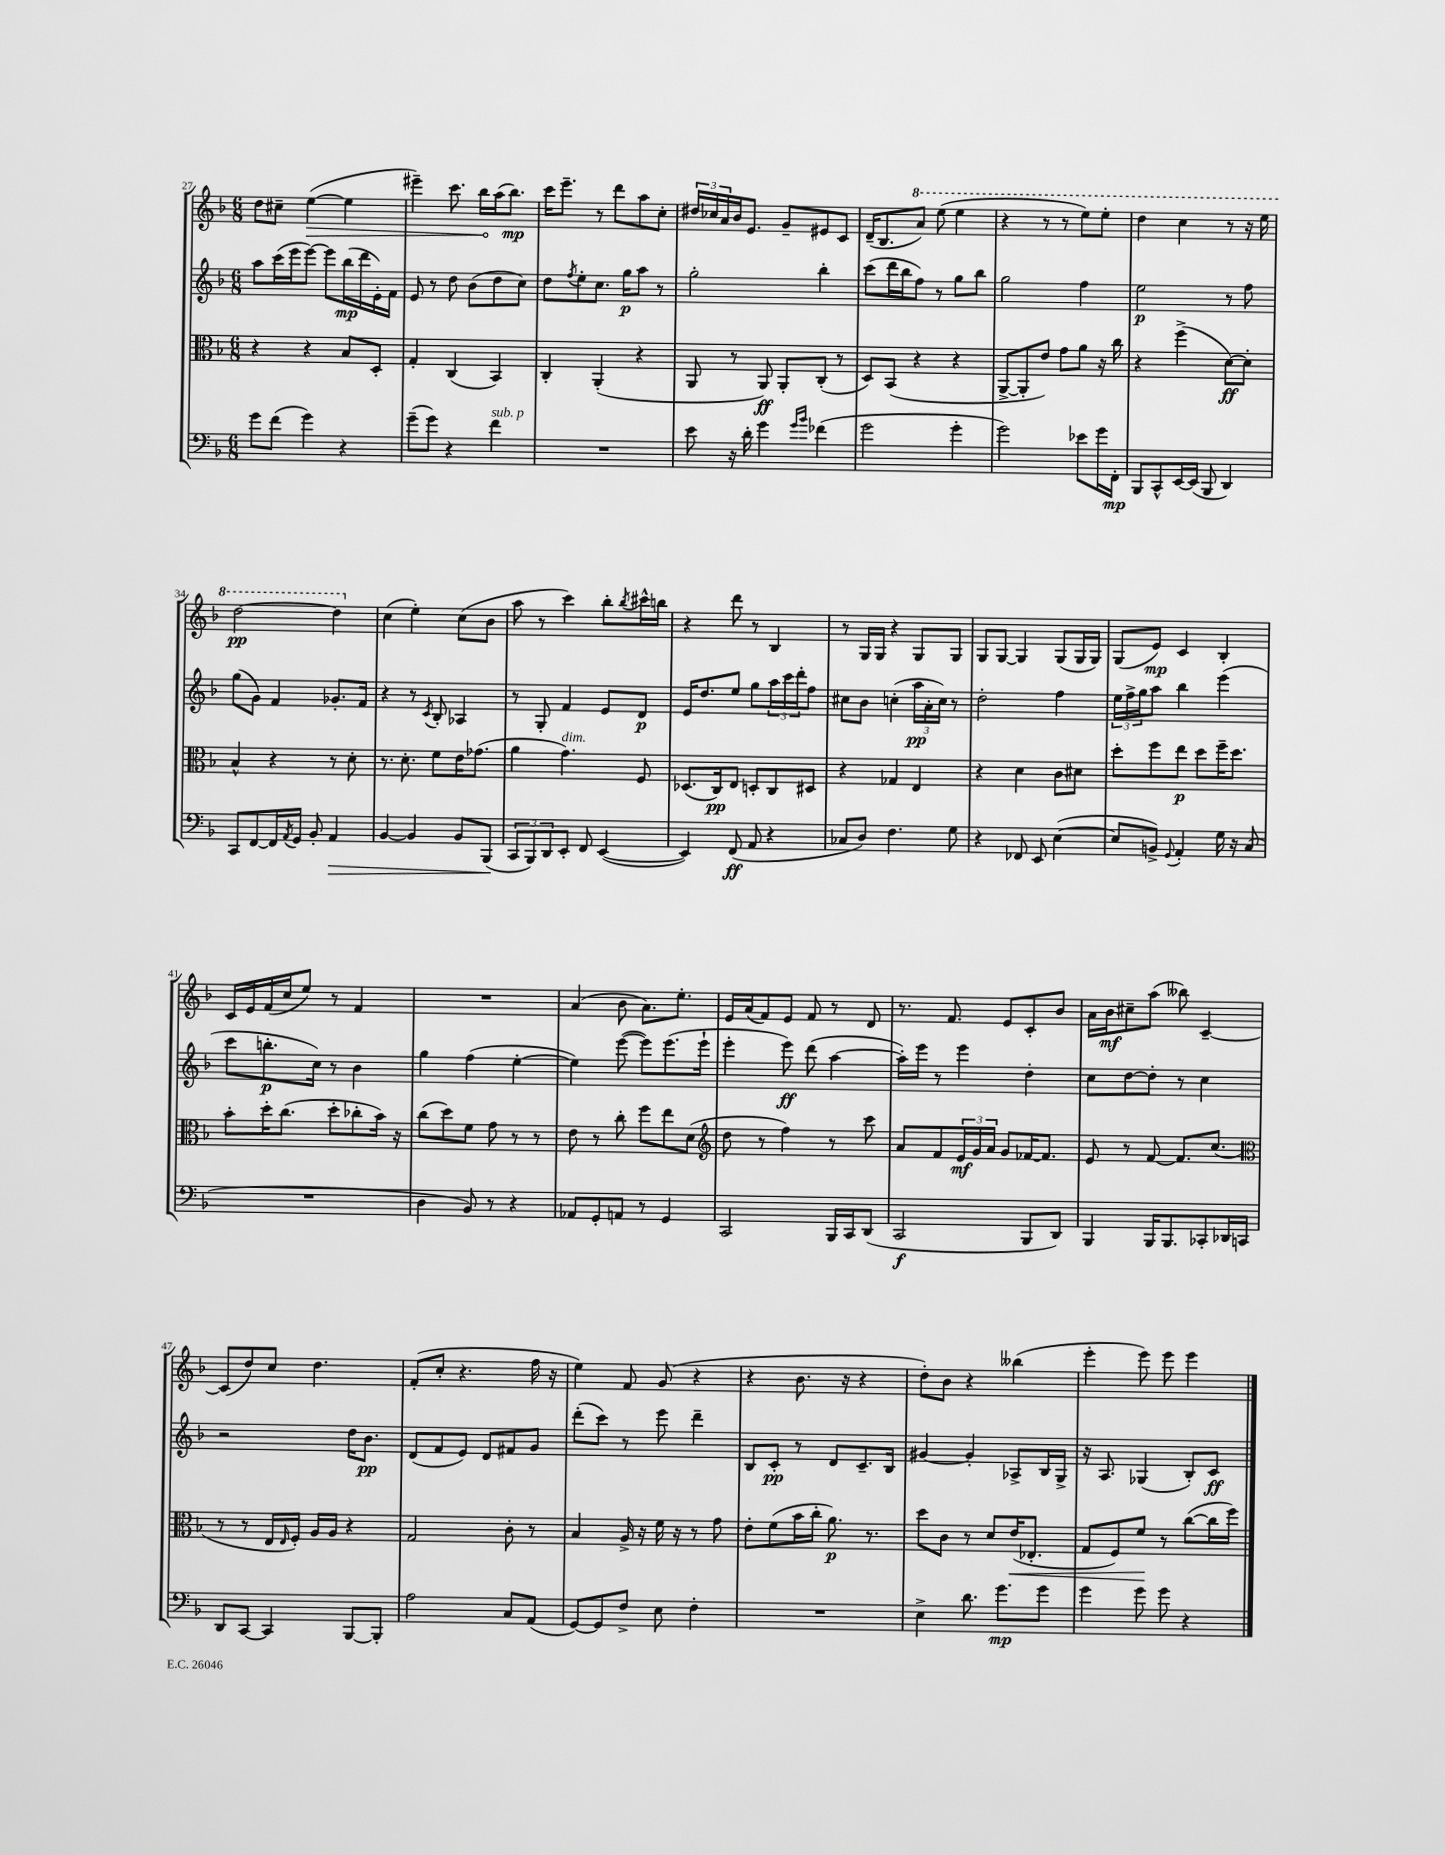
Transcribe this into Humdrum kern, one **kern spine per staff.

**kern	**kern	**kern	**kern
*staff4	*staff3	*staff2	*staff1
*clefF4	*clefC3	*clefG2	*clefG2
*k[b-]	*k[b-]	*k[b-]	*k[b-]
*M6/8	*M6/8	*M6/8	*M6/8
8g\L	4r	8aa\L	8dd\L
(8f\J	.	(16ccc\L	8cc#~\J
.	.	16eee\J	.
4g\)	4r	[8eee\J)	([4ee\
.	.	8eee\]L	.
4r	8B-/L	(16bb-\L	4ee\]
.	.	16ddd\	.
.	8D'/J	16e'\)	.
.	.	16f\JJ	.
=	=	=	=
(8g~\L	4G'/	8e/	4eee#~\)
8g\J)	.	8r	.
4r	(4C/	8dd\	8.ccc\
.	.	(8b-\L	.
.	.	.	16bb-\LL
4f\	4BB-/)	8dd\	(16aa\J
.	.	.	8.bb-\J)
.	.	8cc\J)	.
=	=	=	=
2.r	4C'/	8dd\L	16ccc\LK
.	.	.	8.eee~\J
.	.	8qff/	.
.	.	8ee'\	.
.	(4AA'/	8.cc\J	8r
.	.	.	8ddd\L
.	.	16gg\LK	.
.	4r	8aa\J	8aa\
.	.	8r	8cc'\J
=	=	=	=
8e\	8AA/	2gg'\	24dd#/LL
.	.	.	24cc-/
.	.	.	24a/
16r	8r	.	16b-/J
16d'\	.	.	8.e/J
4g\	8AA/)	.	.
.	8AA'/L	.	8g~/L
16qqg/LL	.	.	.
16qqb-/JJ	.	.	.
(4f-\	(8C'/J	4bb-'\	8e#/
.	8r	.	8c/J
=	=	=	=
2g\	8D/L)	(8ccc\L	(16d~/LK
.	.	.	8.B-/
.	(8BB-/J	16ddd\L	.
.	.	16bb-\J	.
.	4r	8ff\J)	8aa/J)
.	.	8r	(8eee\
4g'\	4r	8gg\L	4eee\
.	.	8bb-\J	.
=	=	=	=
2g\)	[8AA^/L	2gg\	4r
.	8AA'/]	.	.
.	8e/J)	.	8r
.	8g\L	.	8r
8e-\L	8a\J	4ff\	8eee\L)
16g\L	16r	.	8eee'\J
16FF'\JJ	16cc\	.	.
=	=	=	=
8BBB-/L	4r	2ee\	4ddd\
8CC^^/	.	.	.
[16EE/L	(4ff^\	.	4ccc\
(16EE/]JJ	.	.	.
8BBB-/	.	.	.
4DD/)	[8d\L)	8r	8r
.	8d'\]J	8ff\	16r
.	.	.	16eee\
=	=	=	=
8CC/L	4B-^^/	(8gg\L	[2ddd\
[8FF/	.	8g\J)	.
16FF/]L	4r	4f/	.
8qAA/	.	.	.
16GG/JJ	.	.	.
8BB-'/	.	.	.
4AA/	8r	8.g-'/L	4ddd\]
.	8d'\	.	.
.	.	16f/Jk	.
=	=	=	=
[4BB-/	8.r	4r	(4cc\
.	8.d'\	.	.
4BB-/]	.	8r	4ee'\)
.	.	8qc/	.
.	8f\L	8B-'/	.
8BB-/L	16e\K	4A-/	(8cc\L
.	(8.g-\J	.	.
(8BBB-/J	.	.	8b-\J
=	=	=	=
12CC/L	4a\	8r	8aa\
12BBB-/)	.	.	.
.	.	8G'/	8r
12DD/	.	.	.
8EE'/J	4.g\)	4f/	4ccc\)
8FF/	.	.	.
([4EE/	.	8e/L	8bb-'\L
.	.	.	8qbb-/
.	8F/	8d/J	16ccc#^^\L
.	.	.	16bb\JJ
=	=	=	=
4EE/])	(8.D-/L	16e/LK	4r
.	.	8.dd/	.
.	16C/k)	.	.
(8FF/	8E/J	8ee/J	8ddd\
8AA/	8D'/L	8gg\L	8r
4r	8C/	24aa\L	4B-/
.	.	24ccc\	.
.	.	24ddd'\J	.
.	8D#/J	8ff\J	.
=	=	=	=
8C-/L	4r	8cc#\L	8r
8D/J)	.	8b-\J	16G/LL
.	.	.	16G/JJ
4.F\	4G-/	(4cc'\	4r
.	4E/	24aa\LL	8G/L
.	.	24a'\	.
.	.	24cc\JJ)	.
8G\	.	8r	8G/J
=	=	=	=
4r	4r	2dd'\	8G/L
.	.	.	[8G/J
8FF-/	4d\	.	4G/]
8EE/	.	.	.
([4E\	8c\L	4ff\	(8G/L
.	8d#\J	.	16G/L
.	.	.	16G/JJ)
=	=	=	=
8E/]L	8dd'\L	24ee\LL	(8G/L
.	.	24ff^\	.
.	.	24gg\J	.
8BB^/J)	8ff\	8aa\J	8e/J)
8qqGG/	.	.	.
4AA'/	8ee\J	4bb-\	4c/
.	8dd\L	.	.
16G\	16ff~\K	(4eee\	4B-'/
16r	8.dd\J	.	.
(8C/	.	.	.
=	=	=	=
2.r	8b-'\L	8ccc\L	16c/LL
.	.	.	16e/
.	16dd'\K	8.bb'\	(16f/
.	(8.cc\J	.	16cc/J
.	.	.	8ee/J)
.	.	16cc\Jk)	.
.	8dd'\L	8r	8r
.	8cc-'\	4b-\	4f/
.	16b-\Jk)	.	.
.	16r	.	.
=	=	=	=
4D\	(8cc\L	4gg\	2.r
.	8dd\)	.	.
8BB-/)	8f\J	(4ff\	.
8r	8g\	.	.
4r	8r	[4ee'\	.
.	8r	.	.
=	=	=	=
8AA-/L	8e\	4ee\])	(4a/
8GG'/	8r	.	.
8AA/J	8cc'\	([8eee\	8b-\
8r	8ff\L	8eee\]L)	8.a\L)
4GG/	8ee\	(8.eee\	.
.	.	.	8.ee'\J
.	(8d\J	.	.
.	.	16eee`\Jk	.
=	=	=	=
*	*clefG2	*	*
2CC/	8dd\	4eee'\	16e/LL
.	.	.	(16a/J
.	8r	.	8f/)
.	4ff\)	8eee\)	8e/J
.	.	(8ddd\	8f/
16BBB-/LL	8r	[4aa\	8r
16CC/J	.	.	.
(8DD/J	8ccc\	.	8d/
=	=	=	=
2CC/	8a/L	16aa'\]LL)	8.r
.	.	16eee\JJ	.
.	8f/	8r	.
.	.	.	8.f/
.	24e/L	4eee\	.
.	24g/	.	.
.	24a/JJ	.	.
.	8g/L	.	8e/L
8BBB-/L	[16f-/K	4dd'\	8c'/
.	8.f-/]J	.	.
8DD/J)	.	.	8b-/J
=	=	=	=
4BBB-/	8e/	8cc\L	16a\LL
.	.	.	16b-\J
.	8r	[8dd\	8cc#~\
16BBB-/LK	[8f/	8dd'\]J	(8aa\J
8.BBB-/	.	.	.
.	8.f/]L	8r	8bb--\)
8CC-'/	.	4cc\	[4c~/
.	(8.cc/J	.	.
16DD-/L	.	.	.
16CC/JJ	.	.	.
=	=	=	=
*	*clefC3	*	*
8DD/L	8r	2r	(8c/]L
[8CC/J	8r	.	8dd/)
4CC/]	16E/LL	.	8cc/J
.	16qqE/	.	.
.	16F'/JJ)	.	.
.	16A/LL	.	4.dd\
.	16A/JJ	.	.
[8BBB-/L	4r	16dd\LK	.
.	.	8.b-\J	.
8BBB-'/]J	.	.	.
=	=	=	=
2A\	2G/	(8d/L	(8f'/L
.	.	8f/	8cc'/J
.	.	8e/J)	4.r
.	.	8d/L	.
8C/L	8c'\	8f#/	.
(8AA/J	8r	8g/J	16ff\
.	.	.	16r
=	=	=	=
[8GG/L)	4B-/	(8ddd'\L	4ee\)
8GG/]	.	8ccc\J)	.
8F^/J	16A^/	8r	8f/
.	16r	.	.
8E\	16f\	8eee\	(8g/
.	16r	.	.
4F'\	8r	4ddd~\	4r
.	8g\	.	.
=	=	=	=
2.r	8e'\L	8B-/L	4r
.	(8f\	8c'/J	.
.	16b-\L	8r	8.b-\
.	16cc'\JJ	.	.
.	8.a\)	8d/L	.
.	.	.	16r
.	.	8.c~/	4r
.	8.r	.	.
.	.	16B-/Jk	.
=	=	=	=
4E^\	8dd\L	[4g#/	8dd'\L)
.	8c\J	.	8b-\J
8.d\	8r	4g#'/]	4r
.	8d/L	.	.
8.g\L	.	.	.
.	(16e/K	8A-^/L	(4bb--\
.	8.E-'/J	.	.
8g\J	.	16B-/L	.
.	.	16G^/JJ	.
=	=	=	=
4g\	8G/L	16r	4eee'\
.	.	8.A/	.
.	8F/)	.	.
8g\	8f/J	(4G-/	8eee\)
8g\	8r	.	8eee\
4r	([8cc\L	8B-'/L)	4eee\
.	16cc\]L	8c/J	.
.	16ff\JJ)	.	.
==	==	==	==
*-	*-	*-	*-
